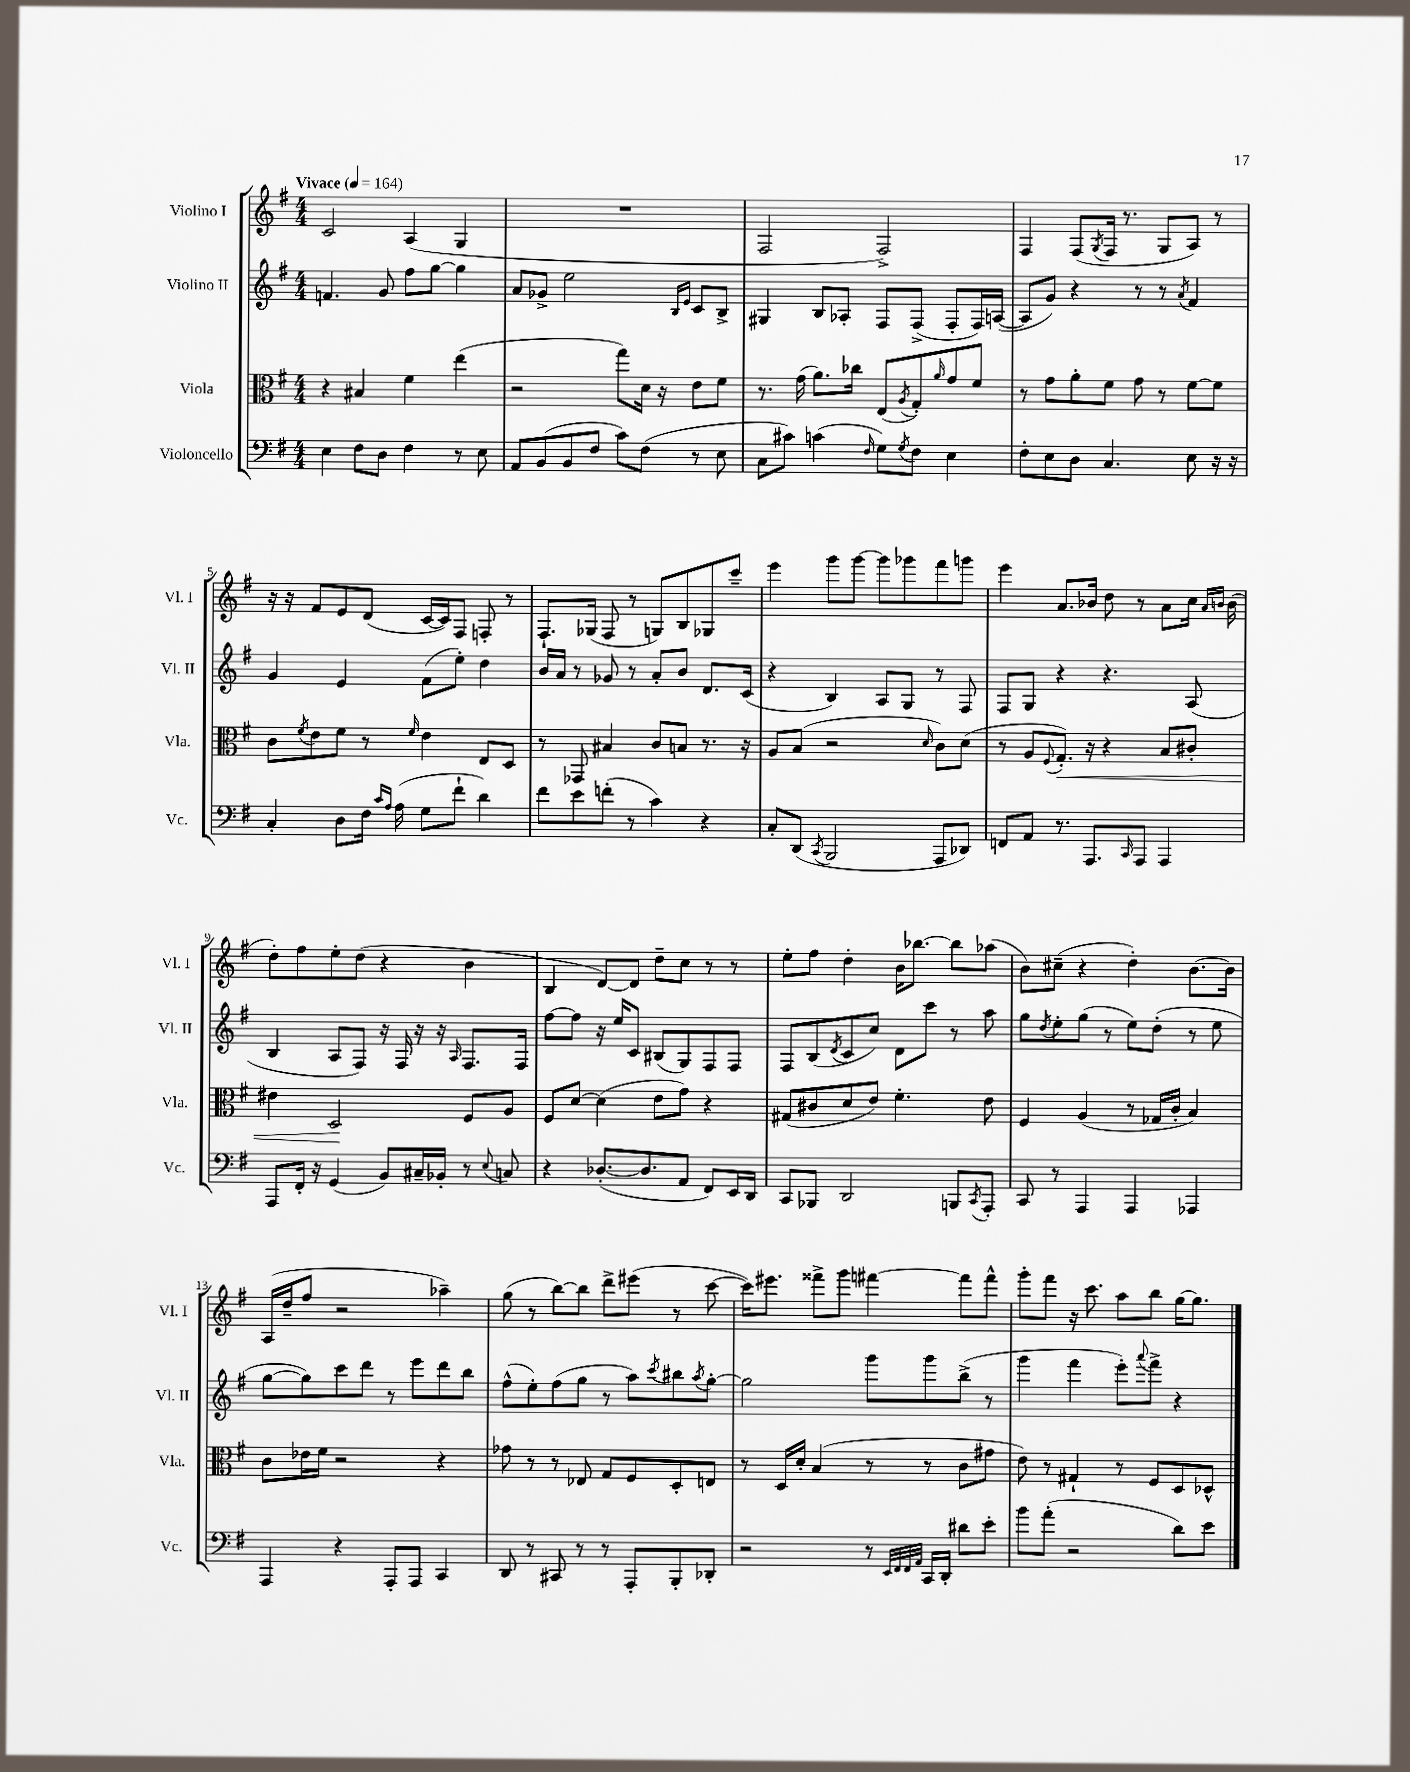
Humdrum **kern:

**kern	**kern	**dynam	**kern	**kern
*part4	*part3	*part3	*part2	*part1
*staff4	*staff3	*staff3	*staff2	*staff1
*I"Violoncello	*I"Viola	*	*I"Violino II	*I"Violino I
*I'Vc.	*I'Vla.	*	*I'Vl. II	*I'Vl. I
*clefF4	*clefC3	*	*clefG2	*clefG2
*k[f#]	*k[f#]	*	*k[f#]	*k[f#]
*M4/4	*M4/4	*	*M4/4	*M4/4
*MM164	*MM164	*	*MM164	*MM164
=1	=1	=1	=1	=1
!	!	!	!	!LO:TX:a:B:t=Vivace
4E\	4r	.	4.fn/	2c/
8F#\L	4B#X/	.	.	.
8D\J	.	.	8g/	.
4F#\	4f#\	.	8ff#\L	(4A/
.	.	.	[8gg\J	.
8r	(4ee\	.	4gg\]	4G/
8E\	.	.	.	.
=2	=2	=2	=2	=2
8AA/L	2r	.	8a/L	1r
(8BB/	.	.	8g-X^/J	.
8BB/	.	.	2ee\	.
8F#/J	.	.	.	.
8c\L)	8gg\L)	.	.	.
(8F#\J	16d\Jk	.	.	.
.	16r	.	.	.
.	.	.	16qqB/LL	.
.	.	.	16qqe/JJ	.
8r	8e\L	.	8c/L	.
8E\	8f#\J	.	8B^/J	.
=3	=3	=3	=3	=3
8C\L	8.r	.	4G#X/	2F#/
8c#X\J)	.	.	.	.
.	(16g\	.	.	.
(4cn\	8.a\L)	.	8B/L	.
.	.	.	8A-X'/J	.
.	16cc-X\Jk	.	.	.
16qqF#/	.	.	.	.
8G\L)	(8E/L	.	8F#/L	2F#^/)
8qG/	8qA/	.	.	.
8F#\J	8G'/)	.	(8F#^/J	.
.	16qqa/	.	.	.
4E\	8g/	.	8F#'/L	.
.	8f#/J	.	16F#/L)	.
.	.	.	([16An/JJ	.
=4	=4	=4	=4	=4
8F#'\L	8r	.	8A/L]	4F#/
8E\	8g\L	.	8g/J)	.
8D\J	8a'\	.	4r	(8F#/L
.	.	.	.	8qG/
4.C/	8f#\J	.	.	16F#/Jk
.	.	.	.	8.r
.	8g\	.	8r	.
.	8r	.	8r	8G/L
.	.	.	8qa/	.
8E\	[8f#\L	.	4f#/	8A/J)
16r	8f#\J]	.	.	8r
16r	.	.	.	.
!!LO:LB:g=z
=5	=5	=5	=5	=5
4C'/	8c\L	.	4g/	16r
.	.	.	.	16r
.	8qf#/	.	.	.
.	8e\	.	.	8f#/L
8D\L	8f#\J	.	4e/	8e/
16F#\Jk	8r	.	.	(8d/J
16qqc/LL	.	.	.	.
16qqA/JJ	.	.	.	.
(16A\	.	.	.	.
.	16qqf#/	.	.	.
8G\L	4e\	.	(8f#\L	[16c/LL
.	.	.	.	16c/J])
8f#`\J	.	.	8ee'\J)	8F#/J
4d\)	8E/L	.	4dd\	8Fn'/
.	8D/J	.	.	8r
=6	=6	=6	=6	=6
8f#\L	8r	.	16b/LL	8.F#`/L
.	.	.	16a/JJ	.
8e\	8GG-X/	.	8r	.
.	.	.	.	(16G-X/Jk
(8fn'\J	4B#X/	.	8g-X/	8F#/
8r	.	.	8r	8r
4c\)	8c/L	.	8a'/L	8Gn/L)
.	8Bn/J	.	8b/J	8B/
4r	8.r	.	8.d/L	8G-X/
.	.	.	.	8ccc~/J
.	16r	.	(16c/Jk	.
=7	=7	=7	=7	=7
8C'/L	8A/L	.	4r	4eee\
(8DD/J	(8B/J	.	.	.
8qCC/	.	.	.	.
2BBB/	2r	.	4B/)	8ggg\L
.	.	.	.	[8ggg\J
.	.	.	8A/L	8ggg\L]
.	.	.	8G/J	8ggg-X\
.	16qqd/	.	.	.
8AAA/L	8c\L)	.	8r	8fff#\
8DD-X/J)	(8d\J	.	8F#/	8gggn\J
=8	=8	=8	=8	=8
8FFn/L	8r	.	8F#/L	4eee\
8AA/J	8A/L	.	8G/J	.
.	8qqF#/	.	.	.
!	!	!LO:HP:b	!	!
8.r	8.G'/J)	<	4r	8.a/L
8.AAA/L	16r	.	.	16b-X/Jk
.	4r	.	4.r	8dd\
16qqCC/	.	.	.	.
8AAA/J	.	.	.	8r
4AAA/	8B/L	.	.	8a\L
.	8c#X'/J	.	(8A/	16cc\Jk
.	.	.	.	16qqa/LL
.	.	.	.	16qqbn/JJ
.	.	.	.	(16b\
!!LO:LB:g=z
=9	=9	=9	=9	=9
8AAA/L	4e#X\	.	4B/	8dd'\L)
16FF#'/Jk	.	.	.	8ff#\
16r	.	.	.	.
(4GG/	2D/	.	8A/L	8ee'\
.	.	.	8F#/J)	(8dd\J
8BB/L)	.	.	16r	4r
.	.	.	16F#/	.
16C#X~/L	.	.	16r	.
16BB-X'/JJ	.	.	16r	.
.	.	.	16qqA/	.
8r	8F#/L	[	8.F#/L	4b\
8qqE/	.	.	.	.
8Cn/	8A/J	.	.	.
.	.	.	16F#/Jk	.
=10	=10	=10	=10	=10
4r	8F#/L	.	[8ff#\L	4B/
.	[8d/J	.	8ff#\J]	.
([8.D-X'/L	(4d\]	.	16r	[8d/L)
.	.	.	16ee/KL	.
.	.	.	8c/J	8d/J]
8.D-/]	.	.	.	.
.	8e\L	.	(8B#X/L	8dd~\L
8AA/J	8g\J)	.	8G/)	8cc\J
8FF#/L)	4r	.	8F#/	8r
16EE/L	.	.	8F#/J	8r
16DD/JJ	.	.	.	.
=11	=11	=11	=11	=11
8CC/L	(8G#X/L	.	8F#/L	8ee'\L
8BBB-X/J	8c#X/	.	(8B/	8ff#\J
.	.	.	8qd/	.
2DD/	8d/	.	8c/	4dd'\
.	8e/J)	.	8cc/J)	.
.	4.f#'\	.	8d\L	16b\KL
.	.	.	.	[8.bb-X\J
.	.	.	8ccc\J	.
8BBBn/L	.	.	8r	8bb-\L]
8qCC/	.	.	.	.
8AAA'/J	8e\	.	8aa\	(8aa-X\J
=12	=12	=12	=12	=12
8CC/	4F#/	.	8gg\L	8b\L)
.	.	.	8qdd/	.
8r	.	.	8ee'\	(8cc#X~\J
4AAA/	(4A/	.	(8gg\J	4r
.	.	.	8r	.
4AAA/	8r	.	8ee\L)	4dd'\)
.	16G-X/LL	.	(8dd'\J	.
.	16c'/JJ	.	.	.
4AAA-X/	4B/)	.	8r	[8.b\L
.	.	.	8ee\	.
.	.	.	.	16b\Jk]
!!LO:LB:g=z
=13	=13	=13	=13	=13
4AAA/	8c\L	.	[8gg\L	(16A/LL
.	.	.	.	16dd~/J
.	16e-X\L	.	8gg\])	8ff#/J
.	16f#\JJ	.	.	.
4r	2r	.	8ccc\	2r
.	.	.	8ddd\J	.
8AAA'/L	.	.	8r	.
8AAA/J	.	.	8eee\L	.
4CC/	4r	.	8ddd\	4aa-X~\)
.	.	.	8bb\J	.
=14	=14	=14	=14	=14
8DD/	8g-X\	.	(8ff#^^\L	(8gg\
8r	8r	.	8ee'\)	8r
8CC#X/	8r	.	(8ff#\	[8bb\L)
8r	8E-X/	.	8gg\J	8bb\J]
8r	8G/L	.	8r	8ddd^\L
8AAA'/L	8F#/	.	8aa\L)	(8eee#X\J
.	.	.	8qccc/	.
8BBB'/	8D'/	.	8bb#X\	8r
.	.	.	8qaa/	.
8DD-X'/J	8En/J	.	[8gg'\J	[8ccc\
=15	=15	=15	=15	=15
2r	8r	.	2gg\]	16ccc\KL])
.	.	.	.	8.eee#X\J
.	16D/LL	.	.	.
.	16d'/JJ	.	.	.
.	(4B/	.	.	8fff##X^\L
.	.	.	.	8ggg\J
8r	8r	.	8ggg\L	[4fff#X\
32qqEE/LLL	.	.	.	.
32qqFF#/	.	.	.	.
32qqFF#/	.	.	.	.
32qqAA/JJJ	.	.	.	.
16CC/LL	8r	.	8ggg\	.
16DD'/JJ	.	.	.	.
8d#X\L	8c\L	.	(8bb^\J	8fff#\L]
8e'\J	8g#X\J	.	8r	8fff#^^\J
=16	=16	=16	=16	=16
8b\L	8e\)	.	4ggg\	8ggg'\L
(8a'\J	8r	.	.	8fff#\J
2r	4G#X`/	.	4fff#\	16r
.	.	.	.	8.ccc\
.	8r	.	8eee'\L)	8aa\L
.	.	.	8qqaaa/	.
.	8F#/L	.	8fff#^\J	8bb\J
8d\L)	8D/	.	4r	[16gg\KL
.	.	.	.	8.gg\J]
8e\J	8D-X^^/J	.	.	.
==	==	==	==	==
*-	*-	*-	*-	*-
